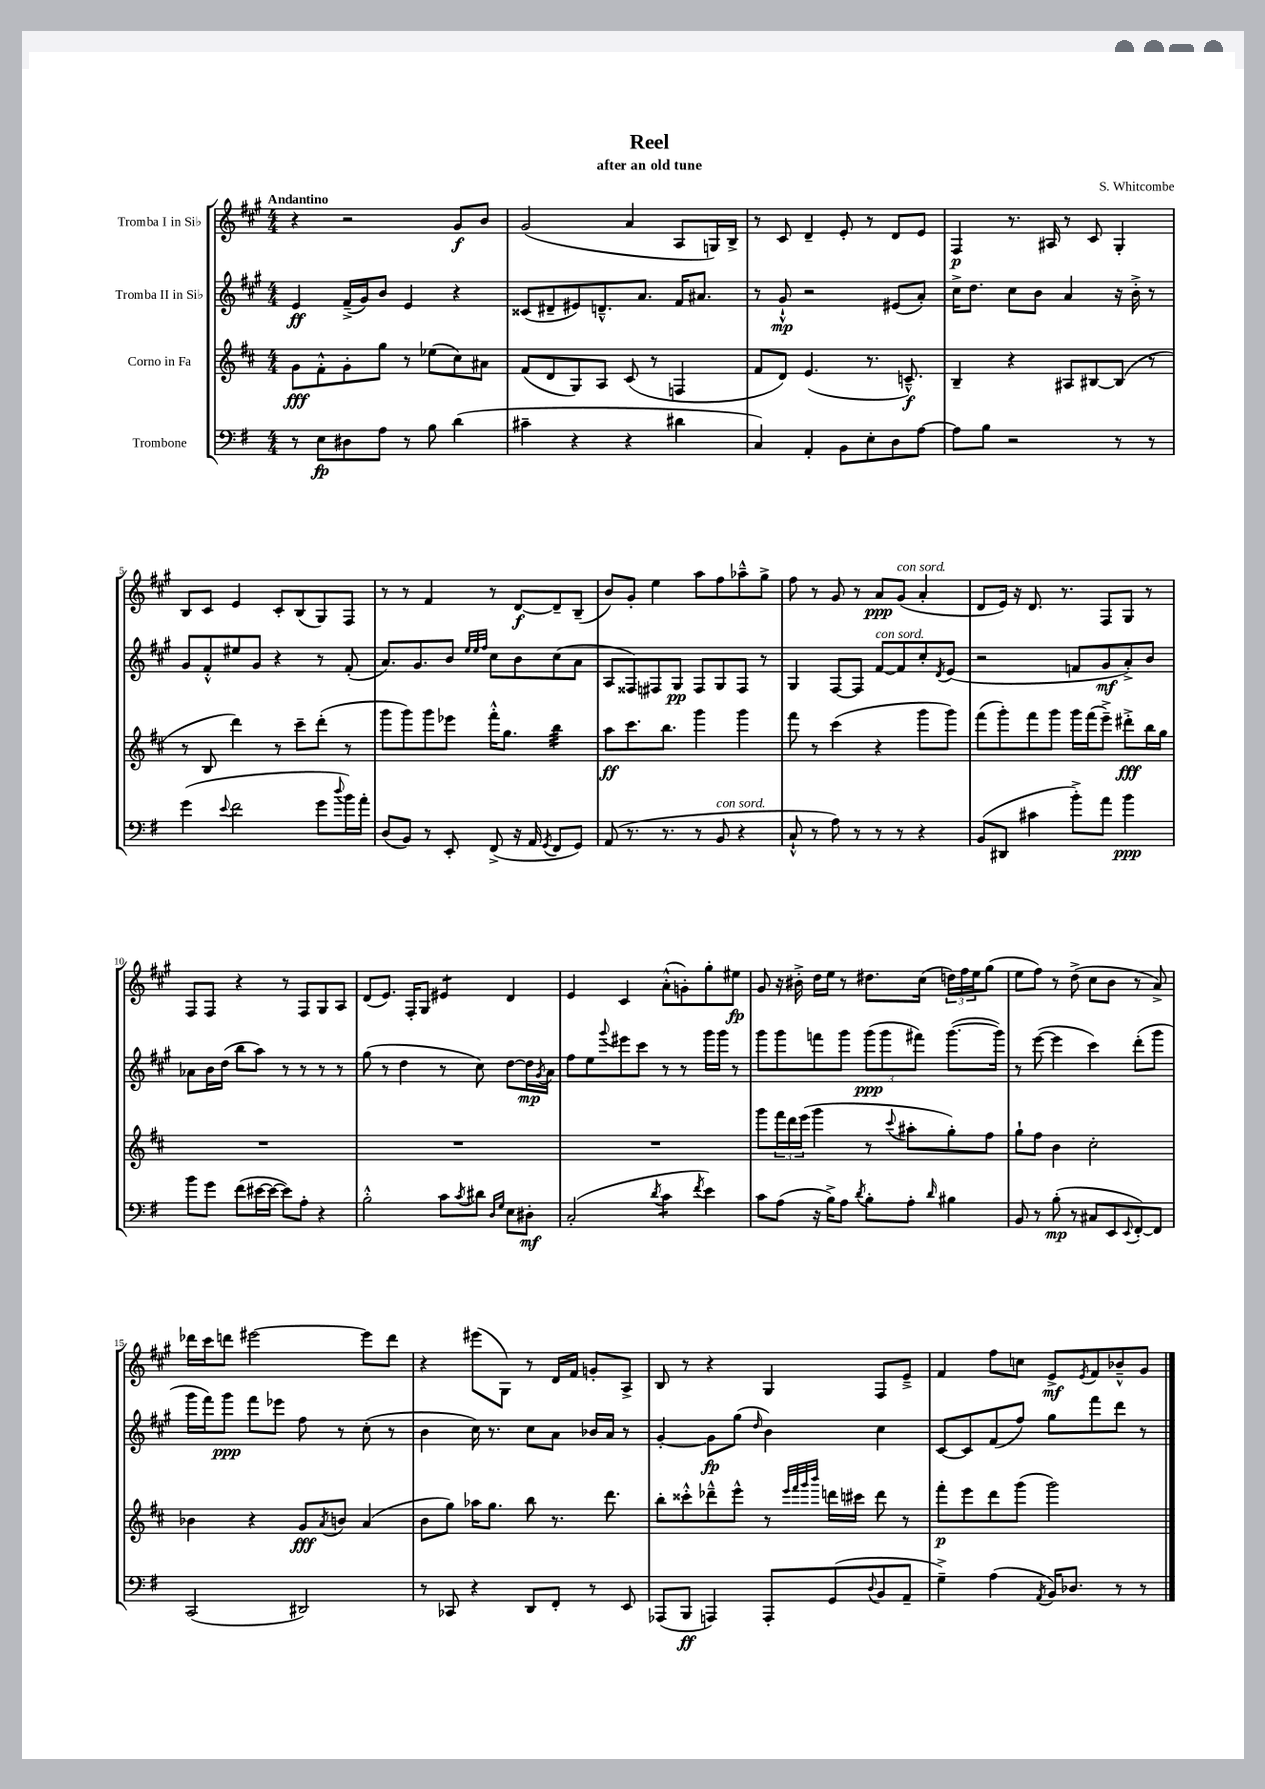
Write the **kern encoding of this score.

**kern	**kern	**kern	**kern
*staff4	*staff3	*staff2	*staff1
*clefF4	*clefG2	*clefG2	*clefG2
*k[f#]	*k[f#c#]	*k[f#c#g#]	*k[f#c#g#]
*M4/4	*M4/4	*M4/4	*M4/4
8r	8g	4e	4r
8E	8f#'^^	.	.
8D#	8g'	(16f#~^	2r
.	.	16g#)	.
8A	8gg	8b	.
8r	8r	4e	.
8B	(8ee-	.	.
(4d	8cc#)	4r	8g#
.	8a#	.	8b
=	=	=	=
4c#~	(8f#	(8c##	(2g#
.	8d	8d#~	.
4r	8G)	8e#)	.
.	8A	8.d~^^	.
4r	(8c#	.	4a
.	.	8.a	.
.	8r	.	.
4d#	4F	16f#	8A
.	.	8.a#	.
.	.	.	16G)
.	.	.	16B^
=	=	=	=
4C)	8f#	8r	8r
.	8d)	8g#`^^	8c#
4AA'	(4.e	2r	4d~
8BB	.	.	8e'
8E'	8.r	.	8r
8D	.	(8e#	8d
.	8.c~^^)	.	.
[8A	.	8a')	8e
=	=	=	=
8A]	4B~	16cc#^	4F#
.	.	8.dd	.
8B	.	.	.
2r	4r	8cc#	8.r
.	.	8b	.
.	.	.	16A#
.	8A#	4a	8r
.	[8B#	.	8c#
8r	(8B#]	16r	4G#'
.	.	16b'^	.
8r	8r	8r	.
=	=	=	=
(4g	8r	8g#	8B
.	8B	8f#'^^	8c#
8qqe	.	.	.
2f#	4ddd)	8ee#	4e
.	.	8g#	.
.	8r	4r	8c#'
.	8ccc#~	.	(8B
8g	(8ddd'	8r	8G#)
8qqdd	.	.	.
16b)	8r	(8f#'	8F#
16a'	.	.	.
=	=	=	=
(8D	8ggg	8.a)	8r
8BB)	8ggg)	.	8r
.	.	8.g#	.
8r	8ggg	.	4f#
8EE'	8eee-	8b	.
.	.	32qqee	.
.	.	32qqee	.
.	.	32qqff#	.
(8FF#^	16fff#'^^	8cc#	8r
.	8.gg	.	.
16r	.	8b	[8d
16AA	.	.	.
8qGG	.	.	.
8FF#	4bb	(8cc#	8d~]
8GG)	.	8a	(8B~
=	=	=	=
(8AA	8aa	8A	8b)
8.r	8.ccc#	8F##)	8g#'
.	.	8F#	4ee
8.r	8.bb	.	.
.	.	8G#	.
8r	4ggg	8F#	8aa
8BB	.	8G#	8ff#
4r	4ggg	8F#	8aa-~^^
.	.	8r	8gg#^
=	=	=	=
8C`^^	8fff#	4G#	8ff#
8r	8r	.	8r
8A)	(4ccc#	[8F#	8g#
8r	.	8F#]	8r
8r	4r	[8f#	8a
8r	.	8f#]	(8g#
4r	8ggg	8cc#'	4a'
.	.	8qd	.
.	8ggg)	(8e	.
=	=	=	=
(8BB	(8fff#	2r	8d
8DD#	8ggg')	.	16e)
.	.	.	16r
4c#	8fff#	.	8.d
.	8ggg	.	.
.	.	.	8.r
8b'^)	16ggg	8f	.
.	(16fff#	.	.
8a	8eee~^)	8g#	8F#
4b	8ddd#'^	8a'^)	8G#
.	16bb	8b	8r
.	16gg	.	.
=	=	=	=
8b	1r	8a-	8F#
8g	.	16b	8F#
.	.	(16dd	.
(8f#	.	8bb	4r
[16e#	.	8aa)	.
16e#_	.	.	.
8e#])	.	8r	8r
8A'	.	8r	8F#
4r	.	8r	8G#
.	.	8r	8A
=	=	=	=
2B'^^	1r	(8gg#	(8d
.	.	8r	8.e)
.	.	4dd	.
.	.	.	16F#'
.	.	.	8G#
8c	.	8r	4e#
8qc	.	.	.
8d#	.	8cc#)	.
16qqD	.	.	.
16qqG	.	.	.
8E	.	[8dd	4d
8D#'	.	16dd]	.
.	.	8qg#	.
.	.	16a	.
=	=	=	=
(2C'	1r	8ff#	4e
.	.	8ee	.
.	.	8qqggg#	.
.	.	8eee#	4c#
.	.	8ccc#	.
8qd	.	.	.
4c	.	8r	(8a'^^
.	.	8r	8g')
8qf#	.	.	.
4e)	.	16ggg#	8gg#'
.	.	16ggg#	.
.	.	8r	8ee#
=	=	=	=
8c	8ggg	8ggg#	8g#
(8A	24fff#	8ggg#	16r
.	24ddd	.	.
.	.	.	16b#'^
.	(24eee	.	.
16r	4ggg	8fff	16dd
16B^)	.	.	16ee
8A	.	8ggg#	8r
8qd	.	.	.
8B'	8r	(12ggg#	8.dd#
.	.	12ggg#	.
.	8qqccc#	.	.
8A'	8aa#'	.	.
.	.	12fff#)	.
.	.	.	(16cc#
16qqd	.	.	.
4B#	8gg')	([8.ggg#	24dd)
.	.	.	24ff#
.	.	.	24ee
.	8ff#	.	(8gg#
.	.	16ggg#])	.
=	=	=	=
8BB	8gg`	8r	8ee
8r	8ff#	([8eee	8ff#)
(8B'	4b	4eee]	8r
8r	.	.	(8dd^
8C#	2cc#'	4ccc#)	8cc#
8EE	.	.	8b
8qqEE	.	.	.
[8FF#')	.	(8ddd'	8r
8FF#]	.	8ggg#	8a^)
=	=	=	=
(2CC	4b-	16ggg#	16ddd-
.	.	16fff#)	16ccc#
.	.	8ggg#	8ddd
.	4r	8fff#	[2eee#
.	.	8eee-	.
2DD#)	8g	8ff#	.
.	8qa	.	.
.	8b	8r	.
.	(4a	(8cc#'	8eee#]
.	.	8r	8ddd
=	=	=	=
8r	8b	4b	4r
8CC-	8gg)	.	.
4r	16aa-	16cc#)	(8eee#
.	8.gg	8.r	.
.	.	.	8G#)
8DD	8bb	8cc#	8r
8FF#'	8.r	8a	16d
.	.	.	16f#
8r	.	16b-	8g'
.	8.ddd	16a	.
8EE	.	8r	8A^
=	=	=	=
(8AAA-	8bb'	[4g#'	8B
8BBB	8ccc##'^^	.	8r
4AAA)	8ddd-~^^	8g#]	4r
.	8eee^^	(8gg#	.
.	.	16qqdd	.
8AAA'	8r	4b)	4G#
.	32qqeee	.	.
.	32qqfff#	.	.
.	32qqggg	.	.
.	32qqbbb	.	.
(8GG	16ddd	.	.
.	16ccc#	.	.
8qqD	.	.	.
8BB	8ddd	4cc#	8F#
8AA~	8r	.	8e~^
=	=	=	=
4G~^)	8fff#'	[8c#	4f#
.	8eee	8c#]	.
(4A	8ddd	(8f#	8ff#
.	(8ggg	8ff#)	8cc
8qAA	.	.	.
16BB)	2ggg)	8gg#	8e^
8.D-	.	.	.
.	.	.	8qe
.	.	8fff#	8f#
8r	.	8ddd	8b-~^^
8r	.	8r	8g#
==	==	==	==
*-	*-	*-	*-
